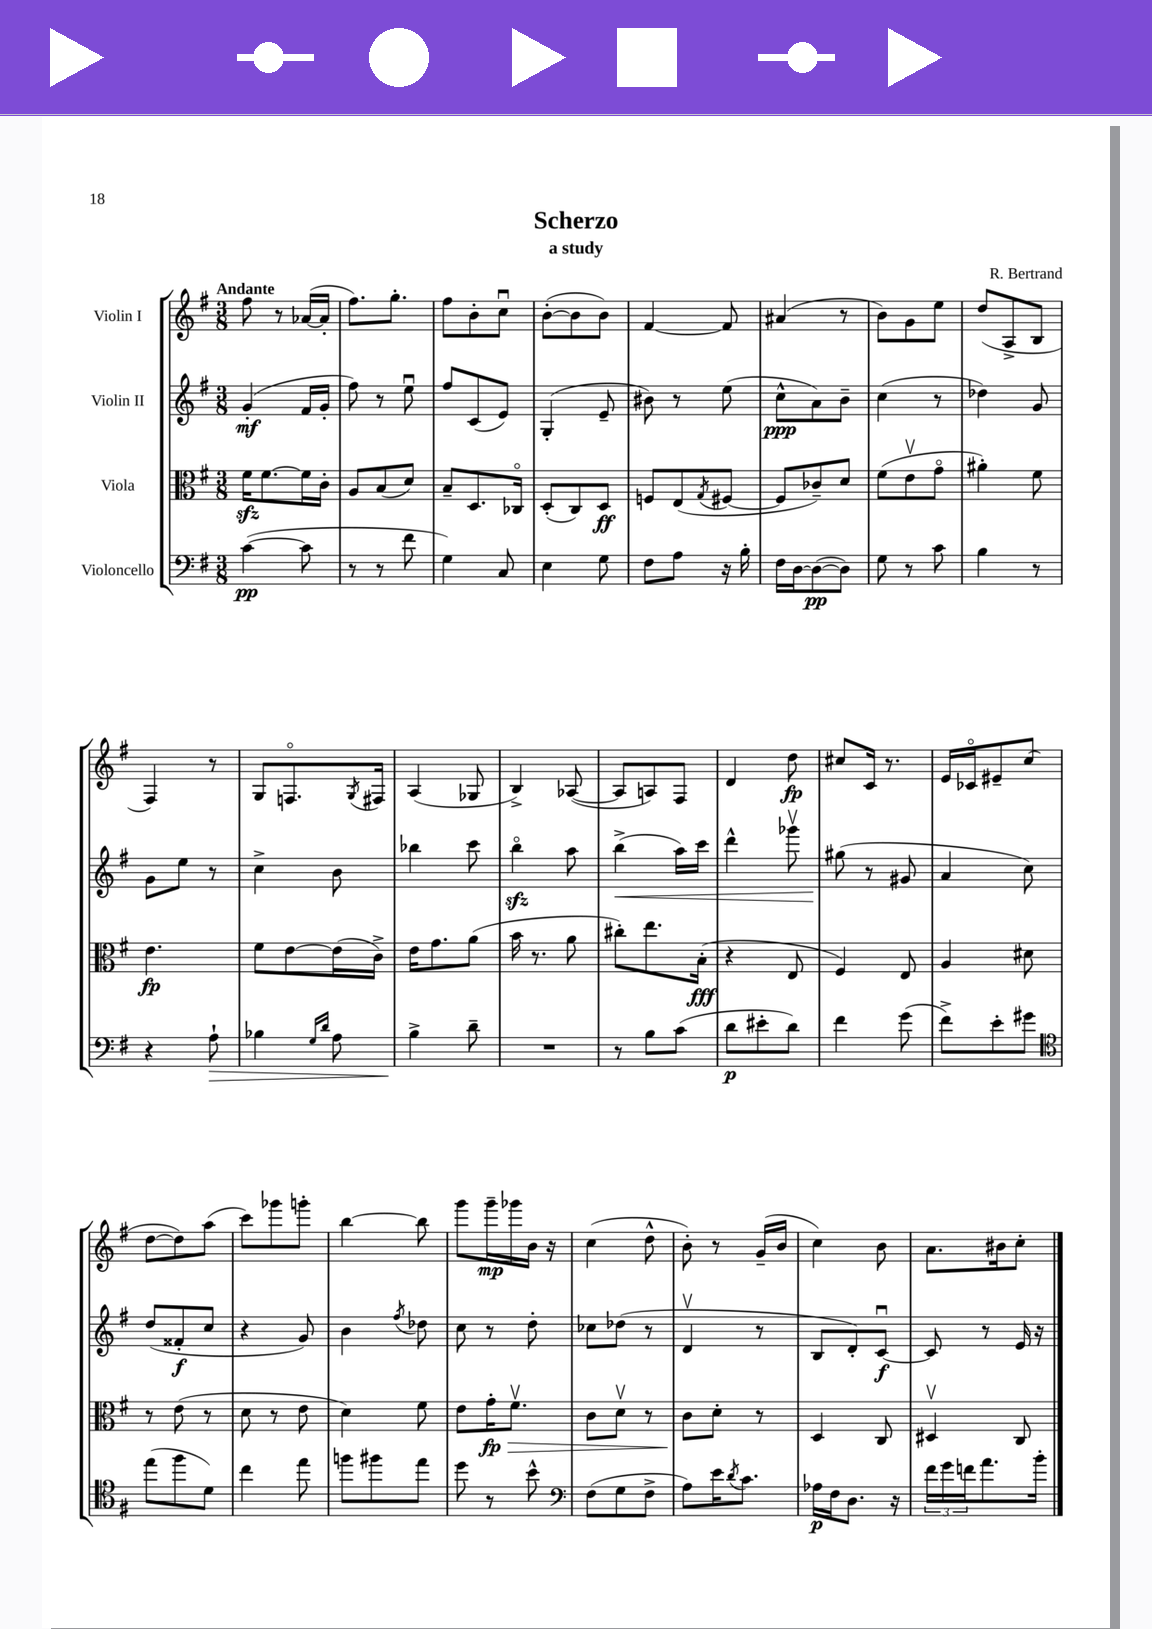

**kern	**dynam	**kern	**dynam	**kern	**dynam	**kern	**dynam
*part4	*part4	*part3	*part3	*part2	*part2	*part1	*part1
*staff4	*staff4	*staff3	*staff3	*staff2	*staff2	*staff1	*staff1
*I"Violoncello	*	*I"Viola	*	*I"Violin II	*	*I"Violin I	*
*clefF4	*	*clefC3	*	*clefG2	*	*clefG2	*
*k[f#]	*	*k[f#]	*	*k[f#]	*	*k[f#]	*
*M3/8	*	*M3/8	*	*M3/8	*	*M3/8	*
=1	=1	=1	=1	=1	=1	=1	=1
!	!	!	!	!	!	!LO:TX:a:B:t=Andante	!
([4c\	pp	16f#zz\KL	.	(4g'/	mf	8ff#\	.
.	.	[8.f#\	.	.	.	.	.
.	.	.	.	.	.	8r	.
8c\]	.	16f#\L]	.	16f#/LL	.	([16a-X/LL	.
.	.	16c'\JJ	.	16g'/JJ	.	16a-'/JJ]	.
=2	=2	=2	=2	=2	=2	=2	=2
8r	.	8A/L	.	8ff#\)	.	8.ff#\L)	.
8r	.	(8B/	.	8r	.	.	.
.	.	.	.	.	.	8.gg'\J	.
8f#\	.	8d/J)	.	8eeu\	.	.	.
=3	=3	=3	=3	=3	=3	=3	=3
4G\)	.	8B~/L	.	8ff#/L	.	8ff#\L	.
.	.	8.D/	.	(8c/	.	8b'\	.
8C/	.	.	.	8e/J)	.	8ccu\J	.
.	.	16C-X/Jk	.	.	.	.	.
=4	=4	=4	=4	=4	=4	=4	=4
4E\	.	(8D'/L	.	(4G'/	.	([8b'\L	.
.	.	8C/)	.	.	.	8b\]	.
8G\	.	8D/J	ff	8e~/	.	8b\J)	.
=5	=5	=5	=5	=5	=5	=5	=5
8F#\L	.	8Fn/L	.	8b#X\)	.	[4f#/	.
8A\J	.	(8E/	.	8r	.	.	.
.	.	8qG/	.	.	.	.	.
16r	.	[8F#X/J	.	(8ee\	.	8f#/]	.
16B'\	.	.	.	.	.	.	.
=6	=6	=6	=6	=6	=6	=6	=6
16F#\LL	.	8F#/L]	.	8cc^^\L	ppp	(4a#X/	.
[16D\J	.	.	.	.	.	.	.
(8D\_	pp	8c-X~/)	.	8a\)	.	.	.
8D\J])	.	8d/J	.	8b~\J	.	8r	.
=7	=7	=7	=7	=7	=7	=7	=7
8G\	.	(8f#\L	.	(4cc\	.	8b\L)	.
8r	.	8ev\	.	.	.	8g\	.
8c\	.	8g\J	.	8r	.	8ee\J	.
=8	=8	=8	=8	=8	=8	=8	=8
4B\	.	4a#X'\)	.	4dd-X\)	.	(8dd/L	.
.	.	.	.	.	.	8A^/	.
8r	.	8f#\	.	8g/	.	8B/J	.
!!LO:LB:g=z
=9	=9	=9	=9	=9	=9	=9	=9
4r	.	4.e\	fp	8g\L	.	4F#/)	.
.	.	.	.	8ee\J	.	.	.
!	!LO:HP:b	!	!	!	!	!	!
8A`\	>	.	.	8r	.	8r	.
=10	=10	=10	=10	=10	=10	=10	=10
4B-X\	.	8f#\L	.	4cc^\	.	8G/L	.
.	.	[8e\	.	.	.	8.Fn/	.
16qqG/LL	.	.	.	.	.	.	.
16qqd/JJ	.	.	.	.	.	.	.
8A\	.	(16e\L]	.	8b\	.	.	.
.	.	.	.	.	.	8qG/	.
.	.	16c^\JJ)	.	.	.	16F#X/Jk	.
=11	=11	=11	=11	=11	=11	=11	=11
4B^\	.	16e\KL	.	4bb-X\	.	(4A/	.
.	.	8.g\	.	.	.	.	.
8d~\	]	(8a\J	.	8ccc\	.	8G-X/	.
=12	=12	=12	=12	=12	=12	=12	=12
4.r	.	16b\	.	4bbzz\	.	4B^/)	.
.	.	8.r	.	.	.	.	.
.	.	8a\	.	8aa\	.	([8A-X/	.
=13	=13	=13	=13	=13	=13	=13	=13
!	!	!	!	!	!LO:HP:b	!	!
8r	.	8cc#X'\L)	.	(4bb^\	<	8A-/L]	.
8B\L	.	8.ee\	.	.	.	8An/)	.
(8c\J	.	.	.	16aa\LL)	.	8F#/J	.
.	.	(16B'\Jk	fff	16ccc\JJ	.	.	.
=14	=14	=14	=14	=14	=14	=14	=14
8d\L	p	4r	.	4ddd^^\	.	4d/	.
8e#X'\	.	.	.	.	.	.	.
8d\J)	.	8E/	.	8ggg-Xv\	.	8dd\	fp
=15	=15	=15	=15	=15	=15	=15	=15
4f#\	.	4F#/)	.	(8gg#X\	.	8cc#X/L	.
.	.	.	.	8r	[	16c/Jk	.
.	.	.	.	.	.	8.r	.
(8g\	.	8E/	.	8g#X/	.	.	.
=16	=16	=16	=16	=16	=16	=16	=16
8f#^\L)	.	4A/	.	4a/	.	16e/LL	.
.	.	.	.	.	.	16c-X/J	.
8e'\	.	.	.	.	.	8e#X~/	.
8g#X\J	.	8d#X\	.	8cc\)	.	(8cc/J	.
!!LO:LB:g=z
=17	=17	=17	=17	=17	=17	=17	=17
*clefC4	*	*	*	*	*	*	*
(8ee\L	.	8r	.	(8dd/L	.	[8dd\L	.
8ff#\	.	(8e\	.	8f##X'/	f	8dd\])	.
8d\J)	.	8r	.	8cc/J	.	(8aa\J	.
=18	=18	=18	=18	=18	=18	=18	=18
4cc\	.	8d\	.	4r	.	8ccc\L)	.
.	.	8r	.	.	.	8ggg-X\	.
8ee\	.	8e\	.	8g/)	.	8gggn'\J	.
=19	=19	=19	=19	=19	=19	=19	=19
8ffn\L	.	4d\)	.	4b\	.	[4bb\	.
8ff#X\	.	.	.	.	.	.	.
.	.	.	.	8qff#/	.	.	.
8ee\J	.	8f#\	.	8dd-X\	.	8bb\]	.
=20	=20	=20	=20	=20	=20	=20	=20
8dd\	.	8e\L	.	8cc\	.	8ggg\L	.
!	!	!	!LO:HP:b	!	!	!	!
8r	.	16g'\K	> fp	8r	.	16ggg~\L	mp
.	.	8.f#v\J	.	.	.	16ggg-X\	.
8b^^\	.	.	.	8dd'\	.	16b\JJ	.
.	.	.	.	.	.	16r	.
=21	=21	=21	=21	=21	=21	=21	=21
*clefF4	*	*	*	*	*	*	*
(8F#\L	.	8c\L	.	8cc-X\L	.	(4cc\	.
8G\	.	8dv\J	.	(8dd-X\J	.	.	.
8F#^\J	.	8r	.	8r	.	8dd^^\	.
=22	=22	=22	=22	=22	=22	=22	=22
8A\L)	.	8c\L	.	4dv/	.	8b'\)	.
16e\K	.	8d'\J	]	.	.	8r	.
8qd/	.	.	.	.	.	.	.
8.c\J	.	.	.	.	.	.	.
.	.	8r	.	8r	.	(16g~/LL	.
.	.	.	.	.	.	16b/JJ	.
=23	=23	=23	=23	=23	=23	=23	=23
16A-X\LL	p	4D/	.	8B/L	.	4cc\)	.
16F#\J	.	.	.	.	.	.	.
8.D\J	.	.	.	8d'/)	.	.	.
.	.	8C/	.	[8cu/J	f	8b\	.
16r	.	.	.	.	.	.	.
=24	=24	=24	=24	=24	=24	=24	=24
24f#\LL	.	4D#Xv/	.	8c/]	.	8.a\L	.
24g\	.	.	.	.	.	.	.
24fn\J	.	.	.	.	.	.	.
8.a\	.	.	.	8r	.	.	.
.	.	.	.	.	.	16b#X\k	.
.	.	8C/	.	16e/	.	8cc'\J	.
16b'\Jk	.	.	.	16r	.	.	.
==	==	==	==	==	==	==	==
*-	*-	*-	*-	*-	*-	*-	*-
